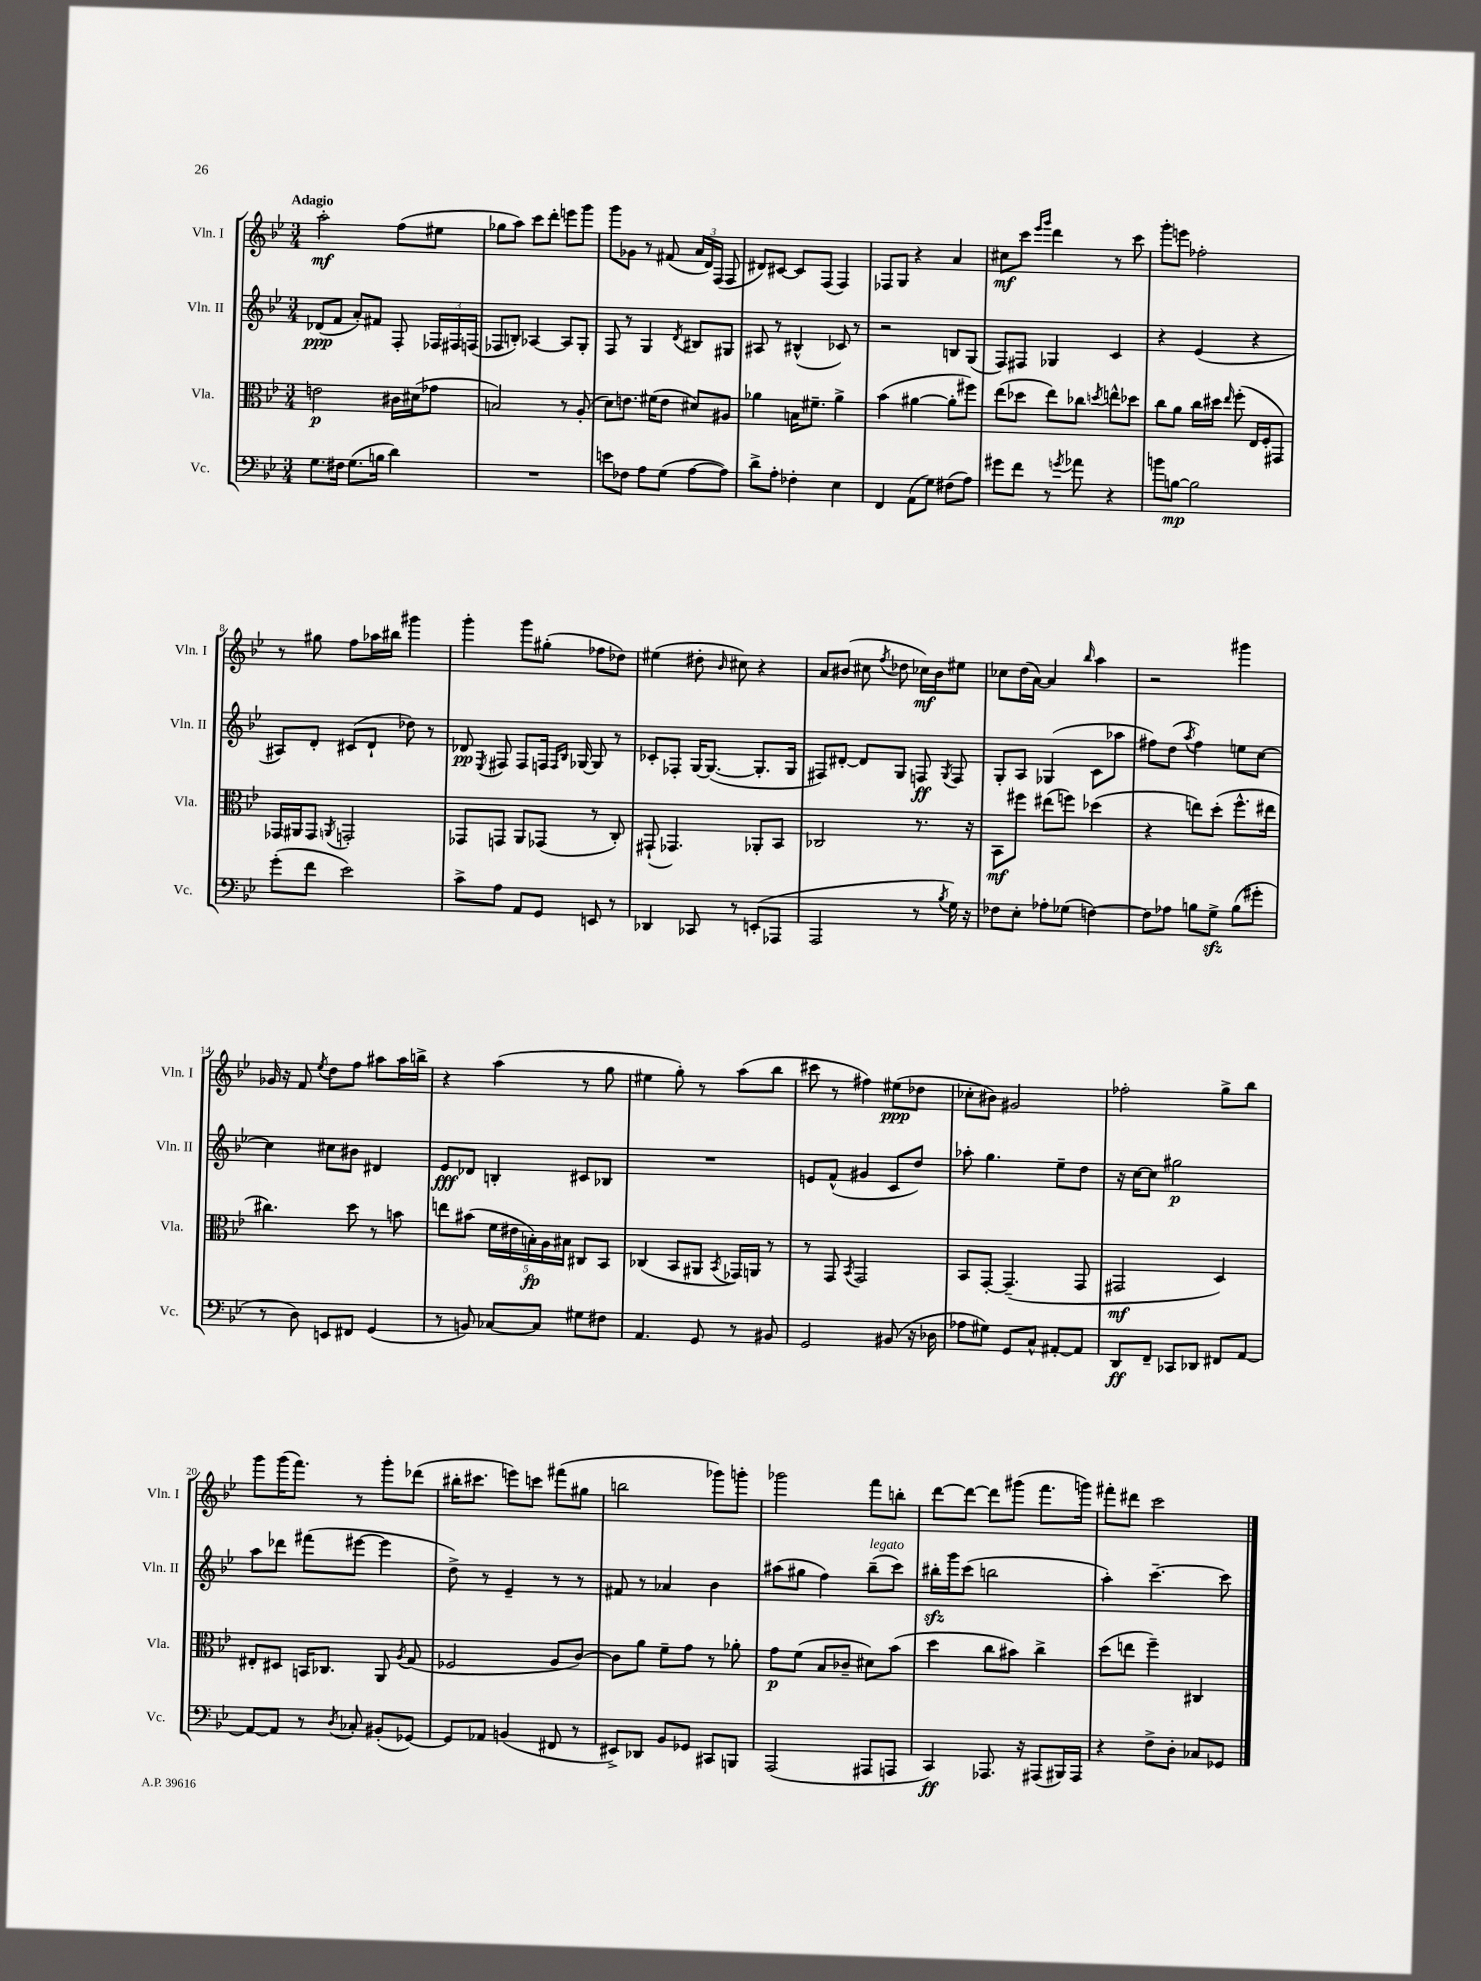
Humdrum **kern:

**kern	**kern	**kern	**kern
*staff4	*staff3	*staff2	*staff1
*clefF4	*clefC3	*clefG2	*clefG2
*k[b-e-]	*k[b-e-]	*k[b-e-]	*k[b-e-]
*M3/4	*M3/4	*M3/4	*M3/4
8.G	2e	(8d-	2aa'
.	.	8f	.
16F#	.	.	.
(8.G	.	8a')	.
.	.	8f#	.
16B	.	.	.
4d)	16c#	8F'	(8ff
.	(16d#	.	.
.	8g-	24F-	8ee#
.	.	24F#	.
.	.	(24F	.
=	=	=	=
2.r	2B)	8F-	8gg-
.	.	8B')	8aa)
.	.	[4A-	8ccc
.	.	.	8ddd'
.	8r	8A-]	8eee
.	(8A'	8G'	8ggg
=	=	=	=
8e	8d)	8F	8ggg
8F-	8.e	8r	8g-
8A	.	4G	8r
.	(16f#	.	.
(8G	8e	.	(8f#
.	.	8qd	.
[8A	8d#)	8B#	24a
.	.	.	24d)
.	.	.	(24F
8A])	8A#	8G#	8F
=	=	=	=
8d^	4a-	8A#	8d#)
8A'	.	8r	[8c#
4F-'	16B	(4B#^^	8c#]
.	8.f#~	.	.
.	.	.	(8F
4E-	4a-^	8c-)	4F)
.	.	8r	.
=	=	=	=
4FF	(4b-	2r	8F-
.	.	.	8G
(8AA	[4a#	.	4r
8G)	.	.	.
(8F#	8a#']	8B	4a
8A)	8ff#)	(8G	.
=	=	=	=
8g#	(8ee-	8F)	8cc#
8f	8dd-	8F#	8ccc
.	.	.	16qqeee-
.	.	.	16qqggg
8r	8ee-)	4G-	4ddd
8qg	.	.	.
8a-	8cc-	.	.
.	8qdd	.	.
4r	8ee^^	4c	8r
.	8dd-	.	8ccc
=	=	=	=
8b	8cc	4r	8ggg'
[8B	8a	.	8eee
2B]	16cc	(4e-	2ff-'
.	16dd#	.	.
.	16qqee-	.	.
.	(8ff'	.	.
.	16E-	4r	.
.	16F'	.	.
.	8GG#)	.	.
=	=	=	=
(8g'	16GG-	8A#)	8r
.	16AA#	.	.
8f	8GG-	8d'	8gg#
.	8qAA	.	.
2e-)	2GG'	(8c#	8ff
.	.	8d`	16aa-
.	.	.	16bb#
.	.	8dd-)	4ggg#
.	.	8r	.
=	=	=	=
8c^	8GG-	8d-	4ggg'
.	.	8qE-	.
8A	8GG	8F#	.
8AA	8AA	8F#	8ggg
8GG	(8GG-	16F	(8gg#'
.	.	16qqF	.
.	.	16qqB-	.
.	.	[16G-	.
8EE	8r	8G-]	8ff-
8r	8C')	8r	8dd-)
=	=	=	=
4DD-	(8GG#`	8c-'	(4ee#
.	4.GG-)	8F-'	.
8CC-	.	[16G	8dd#'
.	.	(8.G_	.
.	.	.	16qqb-
8r	.	.	8cc#)
(8EE'	8AA-'	8.G']	4r
8AAA-	8BB-	.	.
.	.	16G	.
=	=	=	=
2AAA	2C-	8F#)	8a
.	.	[8d#'	(8b#
.	.	8d#]	8cc#
.	.	.	8qff
.	.	8G	8dd-
8r	8.r	8F	16cc-)
.	.	.	16b#
8qB-	.	8qG	.
16G)	.	8F	8ee#
16r	16r	.	.
=	=	=	=
8F-	8BB-	8G'	8cc-
8E-'	8ff#	8A	(16dd
.	.	.	[16a)
8A-'	(8ee#	(4G-	4a]
(8G-	8ff)	.	.
.	.	.	16qqbb-
[4F)	(4dd-	8c	4aa
.	.	8aa-	.
=	=	=	=
8F]	4r	8ff#)	2r
8A-	.	(8dd	.
.	.	8qaa	.
8B	8ee)	4ff#)	.
8G^	(8dd'	.	.
(8B	8.ff^^	8ee	4ggg#
8g#'	.	[8cc	.
.	16ee#	.	.
=	=	=	=
8r	4.cc#)	4cc]	16g-
.	.	.	16r
8D)	.	.	8f
.	.	.	8qee-
8EE	.	8cc#	8dd
8FF#	8dd	8b#	8ff
(4GG	8r	4d#	8aa#
.	8b	.	16aa#
.	.	.	16bb^
=	=	=	=
8r	8ee	8e-	4r
8BB)	(8b#	8d-	.
[8C-	20f	4B'	(4aa
.	20e#	.	.
.	20B')	.	.
8C-]	.	.	.
.	20A	.	.
.	20B#	.	.
8G#	8C#	8c#	8r
8F#	8BB-	8B-	8gg
=	=	=	=
4.AA	(4C-	2.r	4ee#
.	8BB-	.	8gg')
8GG	8AA#	.	8r
.	8qBB-	.	.
8r	16GG-)	.	(8aa
.	16AA	.	.
8BB#	8r	.	8bb-
=	=	=	=
2GG	8r	8e	8ccc#
.	8GG	(8f^^	8r
.	8qBB-	.	.
.	2GG	4g#	4ff#)
(8BB#	.	8c	(8ee#
16r	.	8dd)	8dd-
16D-	.	.	.
=	=	=	=
8A-	8BB-	8aa-'	8cc-'
8G#)	[8GG'	4.gg	8b#)
8GG	(4.GG~]	.	2g#
8C^^	.	.	.
[8AA#'	.	8ee-~	.
8AA#]	8GG	8dd	.
=	=	=	=
8DD	2GG#	16r	2ff-'
.	.	[16cc	.
8FF~	.	8cc]	.
8CC-	.	2gg#	.
8DD-	.	.	.
8FF#	4D)	.	8gg^
[8AA	.	.	8bb-
=	=	=	=
8AA_	8E#'	8aa	8ggg
8AA]	8D#	8ddd-	(16ggg
.	.	.	8.fff)
8r	16BB	(8fff#	.
.	8.C-	.	.
8qD	.	.	.
8C-'	.	[8eee#	8r
(8BB#'	8AA	4eee#]	8ggg'
.	8qA	.	.
[8GG-)	(8G	.	(8ddd-
=	=	=	=
8GG-]	2F-	8dd^)	16bb#'
.	.	.	8.ccc#
8AA-	.	8r	.
(4BB	.	4e-~	8eee)
.	.	.	8ccc
8FF#	8A	8r	(8fff#
8r	[8c)	8r	8gg#
=	=	=	=
8EE#^)	8c]	8f#	2bb
8DD-	8a	8r	.
8BB-	8f~	4a-	.
8GG-	8g	.	.
8CC#	8r	4b-	8ggg-)
8BBB	8a-'	.	8ggg'
=	=	=	=
(2AAA	8g	(8aa#	2ggg-
.	(8f	8gg#	.
.	8B-	4ff)	.
.	8c-~	.	.
8AAA#	8d#)	(8bb-~	8fff
8AAA	(8b-	8ccc)	8bb'
=	=	=	=
4CC)	4dd	16bb#'	[8ddd
.	.	16ggg	.
.	.	(8ccc	8ddd_
8.AAA-	8cc	2bb	8ddd]
.	8b#)	.	(8ggg#
16r	.	.	.
(8AAA#	4cc^	.	8.fff
16BBB#)	.	.	.
16AAA#	.	.	16ggg)
=	=	=	=
4r	(8dd	4aa')	8fff#'
.	8ee	.	8ddd#
8F^	4ff~)	[4.ccc~	2ccc
8D'	.	.	.
8C-	4C#	.	.
8GG-	.	8ccc]	.
==	==	==	==
*-	*-	*-	*-
